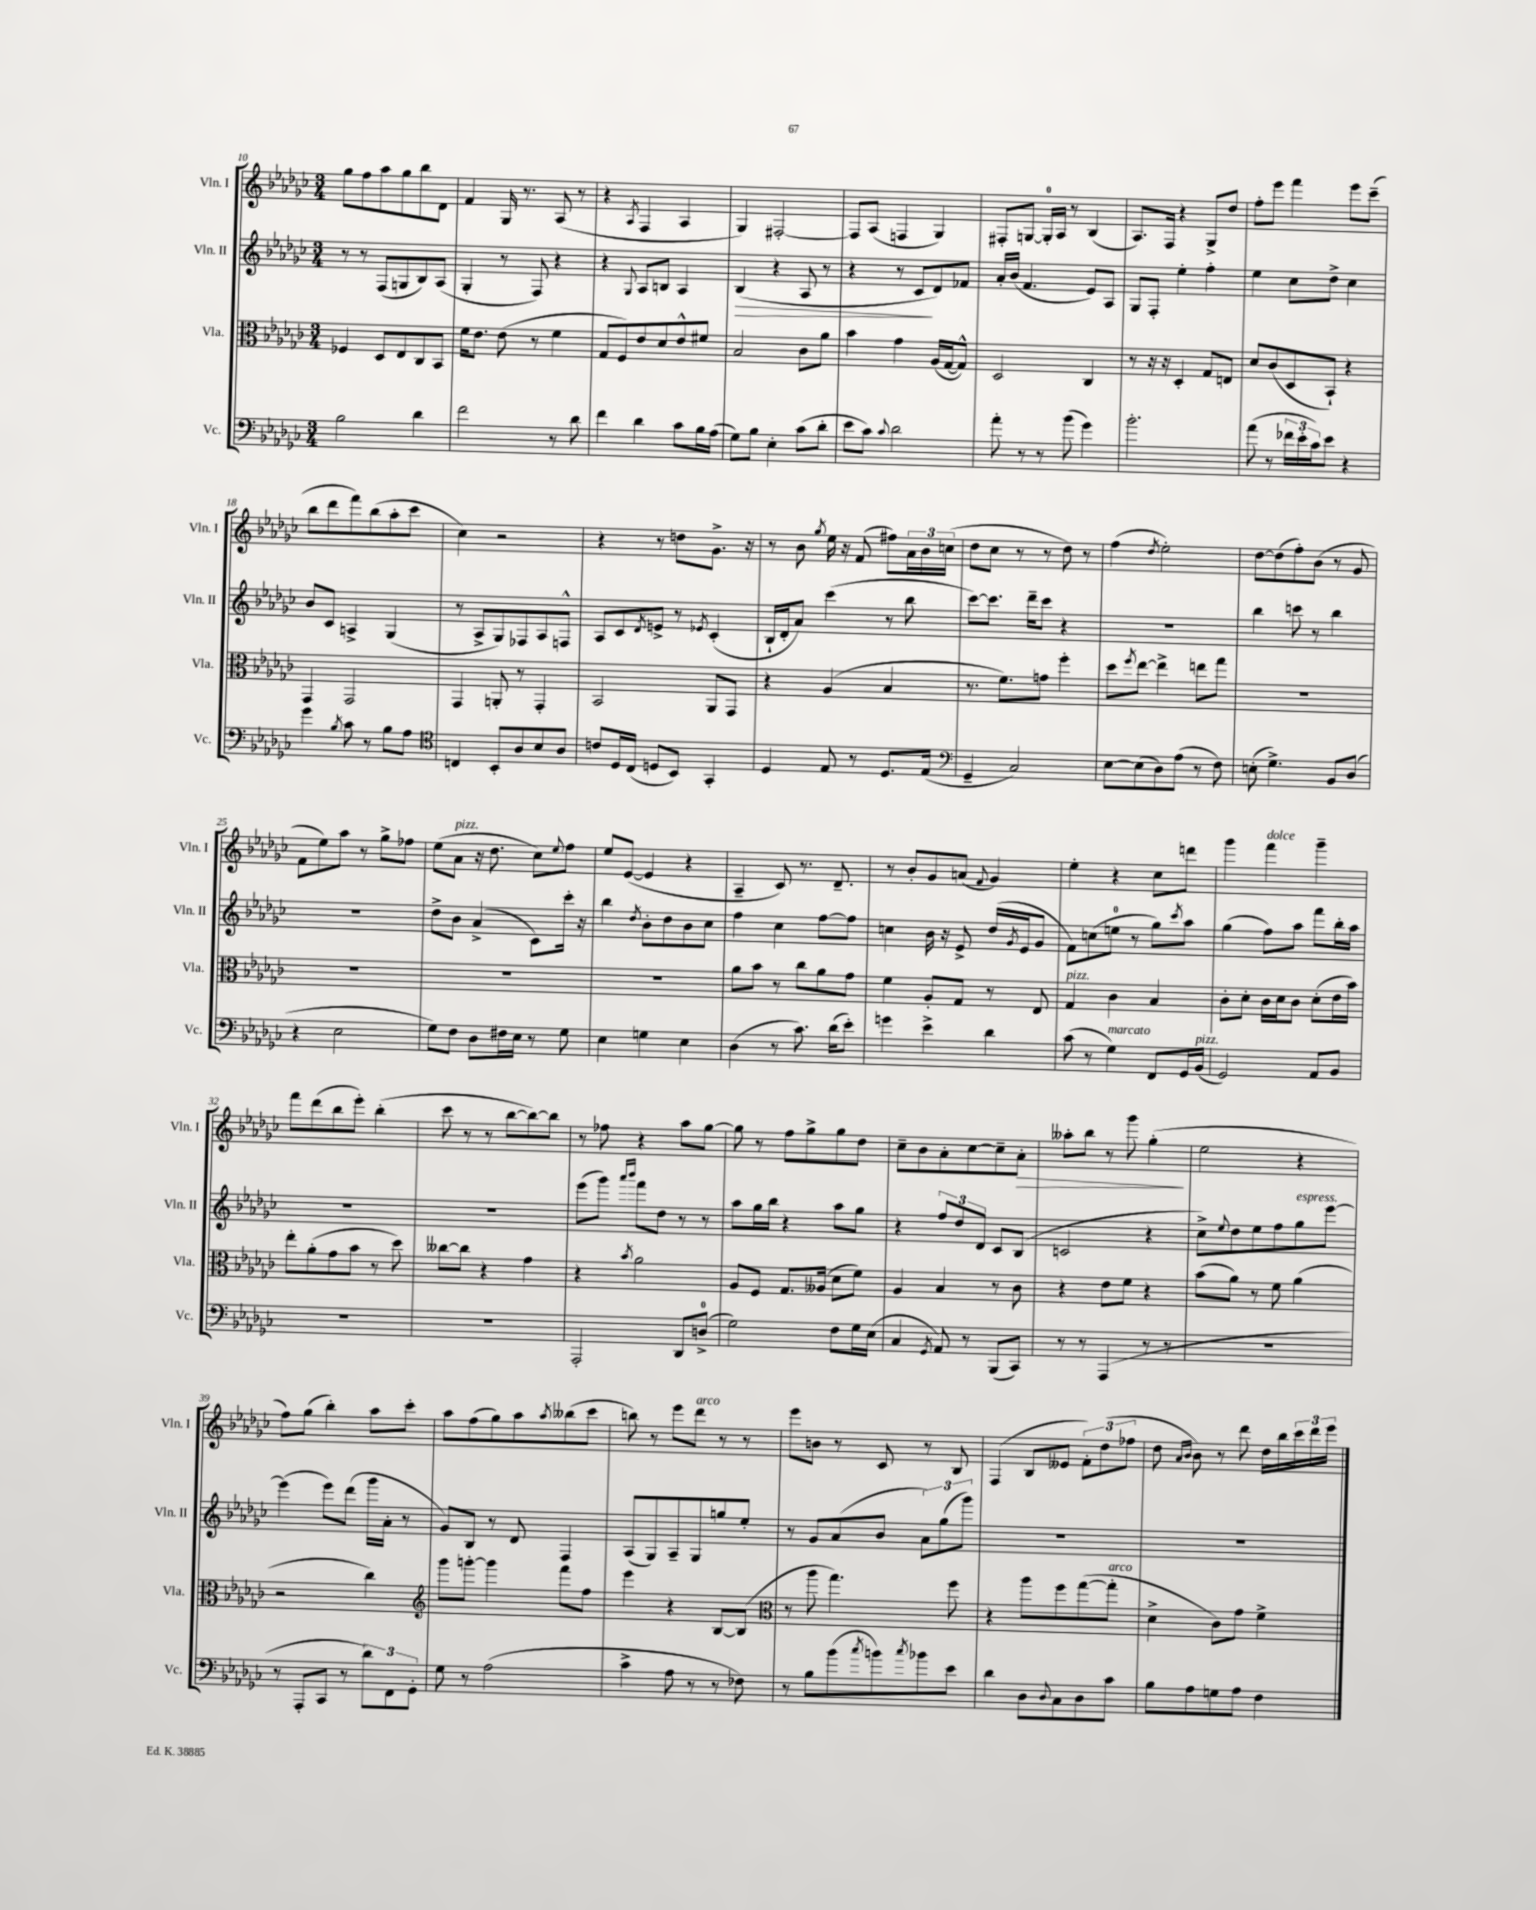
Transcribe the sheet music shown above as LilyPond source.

<<
\new StaffGroup <<
\new Staff = "s0" \with { instrumentName = "Vln. I" shortInstrumentName = "Vln. I" } {
    \clef treble \key ges \major \numericTimeSignature \time 3/4
    ges''8 f''8 aes''8 ges''8 bes''8 des'8 |
    f'4 ges16 r8. aes8( r8 |
    r4 \acciaccatura { aes8 } f4 aes4 |
    ges4) fis2~-. |
    fis8 aes8( f4 ges4) |
    fis8-. g8~ g16-0-. aes16 r8 bes4( |
    aes8.) f16 r4 ges8-> des''8 |
    f''8-. ees'''8 f'''4 ees'''8 ces'''8--( |
    bes''8 des'''8 f'''8) bes''8( aes''8-. ces'''8 |
    ces''4) r2 |
    r4 r8 d''8 ges'8.-> r16 |
    r8 bes'8 \acciaccatura { ges''8 } ees''16 r16 f'8( fis''8) \tuplet 3/2 { aes'16 bes'16 c''16( } |
    des''8 ces''8 r8 r8 des''8) r8 |
    f''4( \acciaccatura { des''8 } ees''2-.) |
    des''8~ des''8( f''8-.) bes'8( r8 ges'8 |
    f'8 ees''8) aes''8 r8 ges''8-> fes''8 |
    ees''8( aes'8^\markup { \italic "pizz." } r16 des''8. ces''8) \appoggiatura { ees''8 } f''8 |
    ees''8 ees'8~( ees'4 r4 |
    aes4-- ces'8) r8. des'8.-- |
    r8 bes'8-. ges'8 a'8( \appoggiatura { f'8 } ges'4) |
    ees''4-. r4 ces''8 d'''8 |
    ges'''4 f'''4^\markup { \italic "dolce" } ges'''4-- |
    f'''8 des'''8( bes''8 ees'''8-.) bes''4-.( |
    ces'''8 r8 r8 bes''8~ bes''8~) bes''8 |
    r8 fes''8 r4 aes''8 ges''8~ |
    ges''8 r8 f''8 ges''8-> ges''8 des''8 |
    ces''8-- bes'8 aes'8-. ces''8~ ces''8-- aes'8-.\> |
    aeses''8-. bes''8 r8 ges'''8 ges''4-.\!( |
    ees''2 r4 |
    f''8) ges''8( bes''4-.) aes''8 ces'''8-. |
    aes''8 f''8( ges''8) aes''8 \acciaccatura { aes''8 } beses''8( ces'''8 |
    b''8) r8 ees'''8 des'''8^\markup { \italic "arco" } r8 r8 |
    ees'''8 b'8 r8 ces'8 r8 bes8 |
    f4( bes8 eeses'8 \tuplet 3/2 { f'8-.) des''8( fes''8 } |
    des''8 \grace { aes'16 bes'16 } bes'8) r8 des'''8 des''16 bes''16 \tuplet 3/2 { ces'''16 des'''16 ees'''16 } \bar "|." |
}
\new Staff = "s1" \with { instrumentName = "Vln. II" shortInstrumentName = "Vln. II" } {
    \clef treble \key ges \major \numericTimeSignature \time 3/4
    r8 r8 f8( g8 bes8) aes8( |
    ges4-. r8 f8) r4 |
    r4 \appoggiatura { ges8 } aes8 b8 aes4 |
    bes4\>( r4 aes8 r8 |
    r4 r8 ces'8\! des'8) fes'8 |
    aes'16-. bes'16( f'4. ees'8) aes8 |
    ges8 f8-. ees''4-. f''4-. |
    ees''4 ces''8 des''8-> ces''4 |
    bes'8 ces'8 a4-> ges4( |
    r8 aes8-> ges8) fes8 aes8 f8-^ |
    aes8 ces'8 \acciaccatura { des'8 } e'8-> r8 \acciaccatura { ees'8 } ces'4-.( |
    bes16-! des'16-. aes'8) ces'''4( r8 bes''8 |
    ces'''8~) ces'''8. des'''16-- ces'''8 r4 |
    R2. |
    bes''4 c'''8 r8 bes''4 |
    R2. |
    des''8-> bes'8 aes'4->( ces'8) ces'''16-. r16 |
    bes''4 \acciaccatura { des''8 } bes'8-. des''8 bes'8 ces''8 |
    f''4 ces''4 f''8~ f''8 |
    c''4 bes'16 r16 ees'8-> des''16( \acciaccatura { ges'8 } ees'16 ges'8 |
    f'8) c''8( e''8-0 r8 ges''8) \acciaccatura { ces'''8 } aes''8 |
    ges''4( f''8) aes''8 f'''8 bes''16-. aes''16 |
    R2. |
    R2. |
    ees'''8( ges'''8) \grace { aes'''16 bes'''16 } f'''8 des''8 r8 r8 |
    aes''8 ges''16 bes''16 r4 aes''8 ges''8 |
    r4 \tuplet 3/2 { f''8 des''8 des'8 } ces'8 bes8( |
    c'2 r4 |
    ces''8->) \appoggiatura { ees''8 } des''8 ees''8 f''8 ges''8^\markup { \italic "espress." } ees'''8~ |
    ees'''4( ees'''8) des'''8( ges'''16 aes'16-. r8 |
    ges'8) bes8 r8 des'8 f4 |
    aes8( ges8) aes8-- ges8 g''8 ees''8-. |
    r8 ges'8 aes'8( bes'8 \tuplet 3/2 { aes'8) ges''8( ges'''8) } |
    R2. |
    R2. \bar "|." |
}
\new Staff = "s2" \with { instrumentName = "Vla." shortInstrumentName = "Vla." } {
    \clef alto \key ges \major \numericTimeSignature \time 3/4
    fes4 des8 ees8 ces8 bes,8 |
    f'16 ees'8. ees'8( r8 f'4 |
    ges8 f8) ees'8 des'8 ees'8-^ fis'8 |
    bes2 ces'8 aes'8 |
    bes'4 ges'4 aes16( ges16~ ges8-^) |
    des2 ces4 |
    r8 r16 r16 des4-. ges8 e8 |
    des'8 ces'8( des8 bes,8-!) r4 |
    ges,4 ges,2 |
    ges,4 a,8-. r8 ges,4-. |
    bes,2 aes,8 ges,8 |
    r4 aes4( bes4 |
    r8. f'8.) g'8 f''4-. |
    des''8 \acciaccatura { f''8 } ees''8~ ees''4-> e''8 ges''8 |
    R2. |
    R2. |
    R2. |
    R2. |
    aes'8 bes'8 r8 ces''8 aes'8 ges'8 |
    f'4 aes8-. ges8 r8 ees8 |
    ges4^\markup { \italic "pizz." } ces'4 bes4 |
    ces'8-. des'8-. ces'16 des'16 ces'8 des'8-.( ees'16 bes'16) |
    ees''8-. aes'8-.( ges'8 bes'8 r8 des''8) |
    ceses''8~ ceses''8 r4 ges'4 |
    r4 \acciaccatura { bes'8 } aes'2 |
    aes8 f8 ges8. aeses16( des'8 f'8) |
    aes4 bes4 r8 ces'8 |
    r4 ees'8 f'8 r4 |
    bes'8( aes'8) r8 f'8 aes'4( |
    r2 ces''4) |
    \clef treble ges'''8 g'''8~-. g'''4 f'''8 f''8 |
    ees'''4 r4 bes8~ bes8( |
    \clef alto r8 aes''8 ges''4.) f''8 |
    r4 aes''8 f''8 ges''8~( ges''8-.^\markup { \italic "arco" } |
    des'4-> ces'8) ges'8 f'4-> \bar "|." |
}
\new Staff = "s3" \with { instrumentName = "Vc." shortInstrumentName = "Vc." } {
    \clef bass \key ges \major \numericTimeSignature \time 3/4
    bes2 des'4 |
    f'2 r8 des'8 |
    f'4 des'4 ces'8 bes16 aes16( |
    ges8) bes8 ees4-. ces'8( des'8-. |
    ees'8 ces'8) \appoggiatura { ces'8 } des'2 |
    aes'8-. r8 r8 bes'8( ges'4) |
    bes'2.-. |
    aes'8( r8 \tuplet 3/2 { fes'16 ees'16-. ces'16) } ees'8 r4 |
    ges'4 \acciaccatura { bes8 } ces'8 r8 bes8 aes8 |
    \clef tenor c4 bes,8-. aes8 bes8 aes8 |
    c'8 des16 ces16( d8 bes,8) ges,4-. |
    des4 ees8 r8 des8. ees16( |
    \clef bass ges,4-- ces2) |
    ees8~ ees8( des8) aes8( r8 f8) |
    e8-.( ges4.->) bes,8 des8( |
    r4 ees2 |
    ges8) f8 des8 fis16 ees16 r8 ges8 |
    ees4 g4 ees4 |
    des4( r8 ces'8.) des'16( ees'8-.) |
    g'4 ees'4-> des'4 |
    ces'8( r8 ges4^\markup { \italic "marcato" }) f,8 ges,16 bes,16^\markup { \italic "pizz." }( |
    ges,2) aes,8 bes,8 |
    R2. |
    R2. |
    aes,,2-. des,8 d8-0->( |
    ges2) f8 ges16 ees16( |
    ces4 \acciaccatura { ges,8 } aes,8) r8 bes,,8( ces,8) |
    r8 r8 aes,,4( r8 r8 |
    R2. |
    r8 aes,,8-. ces,8 r8 \tuplet 3/2 { des'8) f,8 ges,8-. } |
    ges8 r8 aes2( |
    ces'4-> aes8 r8 r8 fes8) |
    r8 bes8 bes'8( \acciaccatura { ces''8 } b'8) \acciaccatura { ces''8 } bes'8 ees'8 |
    des'4 des8 \appoggiatura { des8 } ces8 des8 ces'8 |
    bes8 aes8 g8 aes8 f4 \bar "|." |
}
>>
>>
\layout { \context { \Score currentBarNumber = #10 } }
